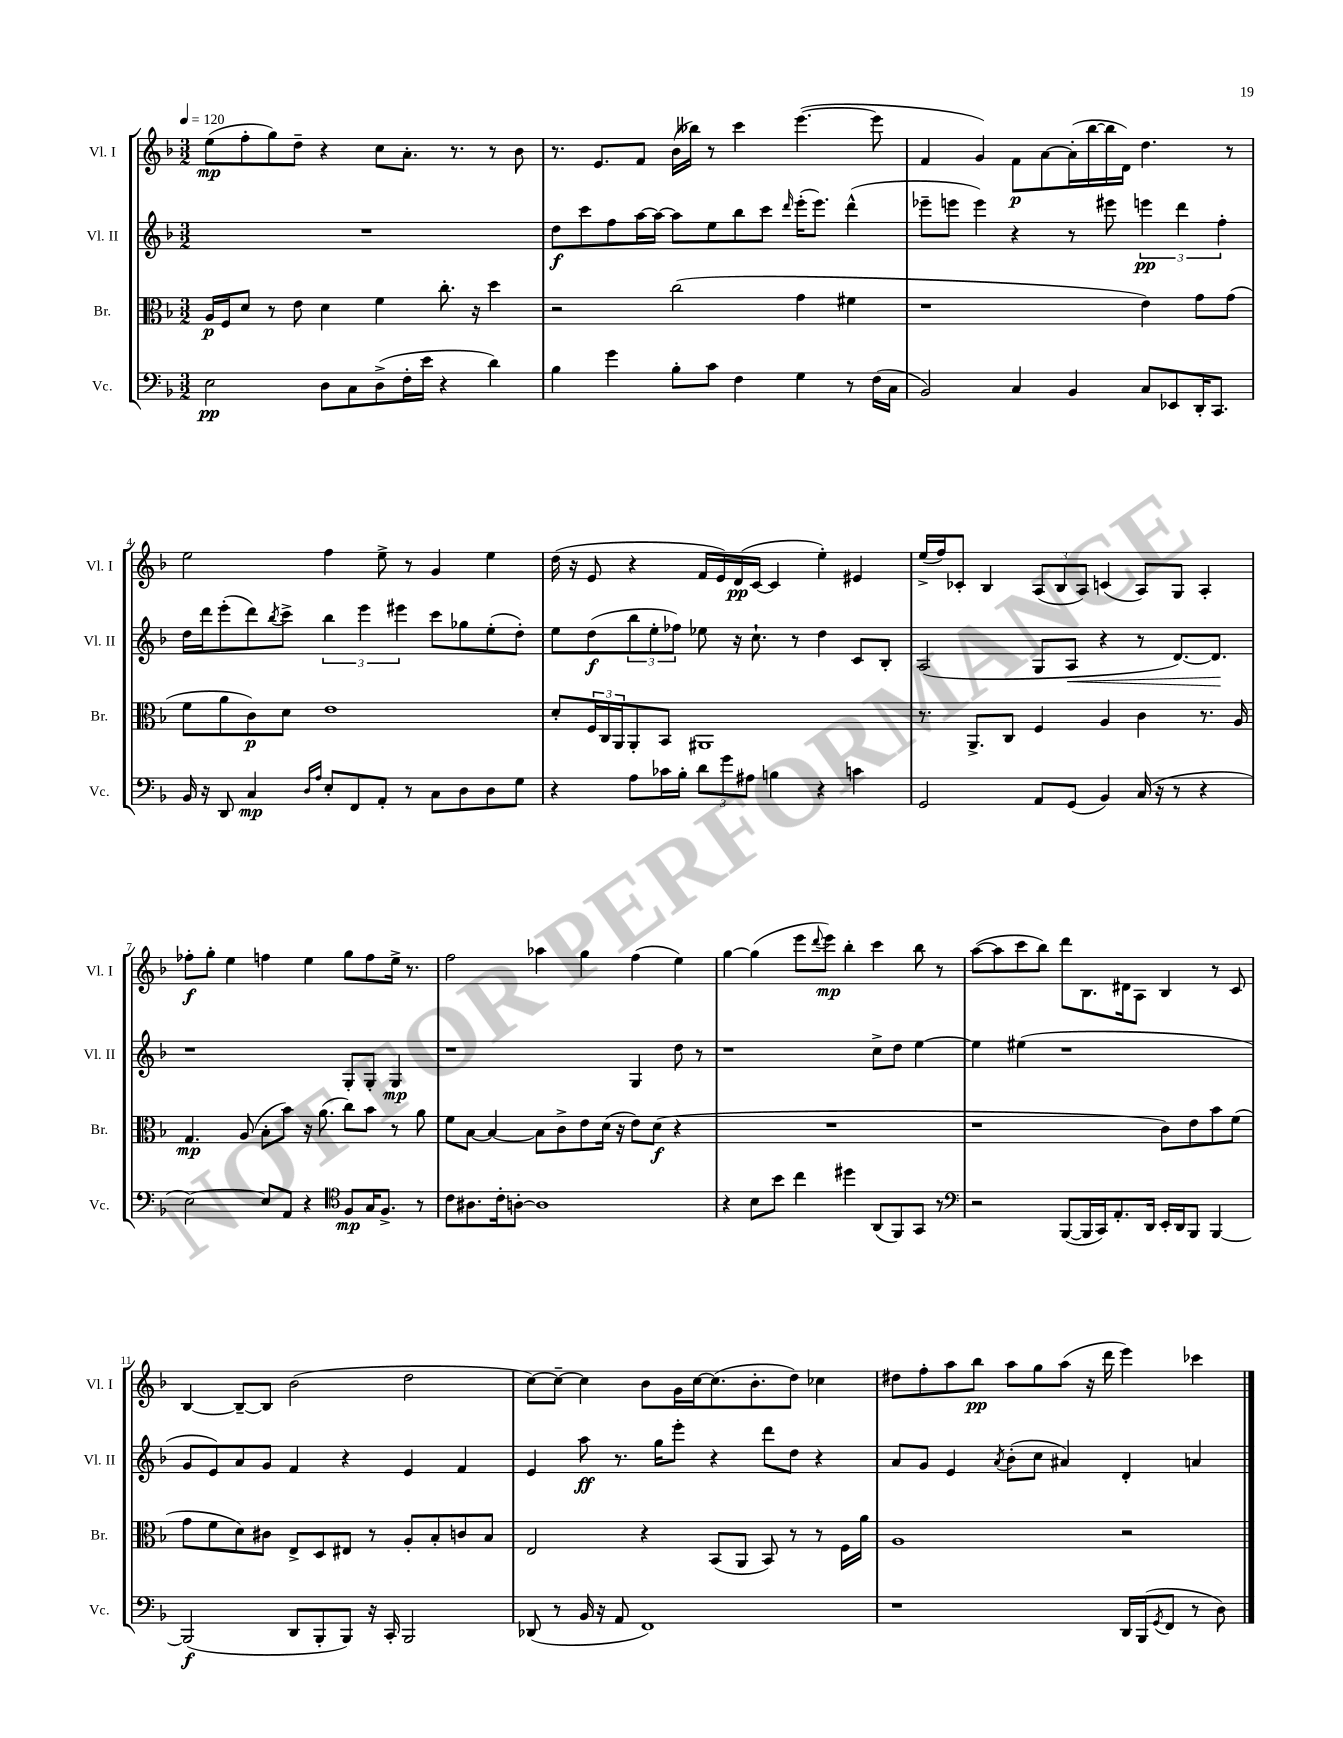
<<
\new StaffGroup <<
\new Staff = "s0" \with { instrumentName = "Vl. I" shortInstrumentName = "Vl. I" } {
    \clef treble \key f \major \numericTimeSignature \time 3/2 \tempo 4 = 120
    e''8\mp( f''8-. g''8) d''8-- r4 c''8 a'8.-. r8. r8 bes'8 |
    r8. e'8. f'8 bes'16( beses''16) r8 c'''4 e'''4.~( e'''8 |
    f'4 g'4) f'8\p a'8~ a'16-.( bes''16~ bes''16 d'16) d''4. r8 |
    e''2 f''4 e''8-> r8 g'4 e''4 |
    d''16( r16 e'8 r4 f'16 e'16) d'16\pp( c'16~ c'4 e''4-.) eis'4 |
    e''16->( f''16) ces'8-. bes4 \tuplet 3/2 { a8( bes8 a8) } c'4( a8) g8 a4-. |
    fes''8-.\f g''8-. e''4 f''4 e''4 g''8 f''8 e''16-> r8. |
    f''2 aes''4 g''4 f''4( e''4) |
    g''4~ g''4( e'''8 \appoggiatura { d'''8 } e'''8\mp) bes''4-. c'''4 bes''8 r8 |
    a''8~( a''8 c'''8 bes''8) d'''8 bes8. dis'16 a8 bes4 r8 c'8 |
    bes4~ bes8~-- bes8 bes'2( d''2 |
    c''8~) c''8~-- c''4 bes'8 g'16 c''16~ c''8.( bes'8.-. d''8) ces''4 |
    dis''8 f''8-. a''8 bes''8\pp a''8 g''8 a''8( r16 d'''16 e'''4) ces'''4 \bar "|." |
}
\new Staff = "s1" \with { instrumentName = "Vl. II" shortInstrumentName = "Vl. II" } {
    \clef treble \key f \major \numericTimeSignature \time 3/2
    R1. |
    d''8\f c'''8 f''8 a''16~ a''16~ a''8 e''8 bes''8 c'''8 \grace { d'''16 } e'''16-.( e'''8.) d'''4-^( |
    ees'''8-- e'''8 e'''4) r4 r8 eis'''8 \tuplet 3/2 { e'''4\pp d'''4 f''4-. } |
    d''16 d'''16 e'''8-.( d'''8) \acciaccatura { bes''8 } c'''8-> \tuplet 3/2 { bes''4 e'''4 eis'''4 } c'''8 ges''8 e''8-.( d''8-.) |
    e''8 d''8\f( \tuplet 3/2 { bes''8 e''8-. fes''8) } ees''8 r16 c''8.-! r8 d''4 c'8 bes8-. |
    a2( g8 a8\< r4 r8 d'8.~) d'8.\! |
    r1 g8-. g8-. g4\mp |
    r1 g4 d''8 r8 |
    r1 c''8-> d''8 e''4~ |
    e''4 eis''4( r1 |
    g'8 e'8) a'8 g'8 f'4 r4 e'4 f'4 |
    e'4 a''8\ff r8. g''16 e'''8-. r4 d'''8 d''8 r4 |
    a'8 g'8 e'4 \acciaccatura { a'8 } bes'8-.( c''8 ais'4) d'4-. a'4 \bar "|." |
}
\new Staff = "s2" \with { instrumentName = "Br." shortInstrumentName = "Br." } {
    \clef alto \key f \major \numericTimeSignature \time 3/2
    a16\p f16 d'8 r8 e'8 d'4 f'4 c''8.-. r16 d''4 |
    r2 c''2( g'4 fis'4 |
    r1 e'4) g'8 g'8( |
    f'8 a'8 c'8\p) d'8 e'1 |
    d'8-. \tuplet 3/2 { f16 c16 a,16 } a,8-. bes,8 ais,1 |
    r8. a,8.-> c8 f4 a4 c'4 r8. a16 |
    g4.\mp a8( bes8-. bes'8) r16 a'8.( c''8) bes'8 r8 a'8 |
    f'8 bes8~ bes4~ bes8 c'8-> e'8 d'16( r16 e'8) d'8\f( r4 |
    R1. |
    r1 c'8) e'8 bes'8 f'8( |
    g'8 f'8 d'8) cis'8 e8-> d8 eis8 r8 a8-. bes8-. c'8 bes8 |
    e2 r4 bes,8( a,8 bes,8) r8 r8 f16 a'16 |
    a1 r2 \bar "|." |
}
\new Staff = "s3" \with { instrumentName = "Vc." shortInstrumentName = "Vc." } {
    \clef bass \key f \major \numericTimeSignature \time 3/2
    e2\pp d8 c8 d8->( f16-. e'16 r4 d'4) |
    bes4 g'4 bes8-. c'8 f4 g4 r8 f16( c16 |
    bes,2) c4 bes,4 c8 ees,8 d,16-. c,8. |
    bes,16 r16 d,8 c4\mp \grace { d16 a16 } e8-. f,8 a,8-. r8 c8 d8 d8 g8 |
    r4 a8 ces'16 bes16-. \tuplet 3/2 { d'8 g'8 ais8 } b4 r4 c'4 |
    g,2 a,8 g,8( bes,4) c16( r16 r8 r4 |
    e2~) e8 a,8 r4 \clef tenor f8\mp g16 f8.-> r8 |
    c'8 ais8. c'16-. a8~-. a1 |
    r4 bes8 bes'8 c''4 dis''4 a,8( f,8) g,8 r8 |
    \clef bass r2 bes,,8~( bes,,16 c,16) a,8.-. d,16 e,16-. d,16 bes,,8 bes,,4~ |
    bes,,2\f( d,8 bes,,8-. bes,,8) r16 c,16-. bes,,2 |
    des,8( r8 bes,16 r16 a,8 f,1) |
    r1 d,16 bes,,16( \acciaccatura { g,8 } f,8 r8 d8) \bar "|." |
}
>>
>>
